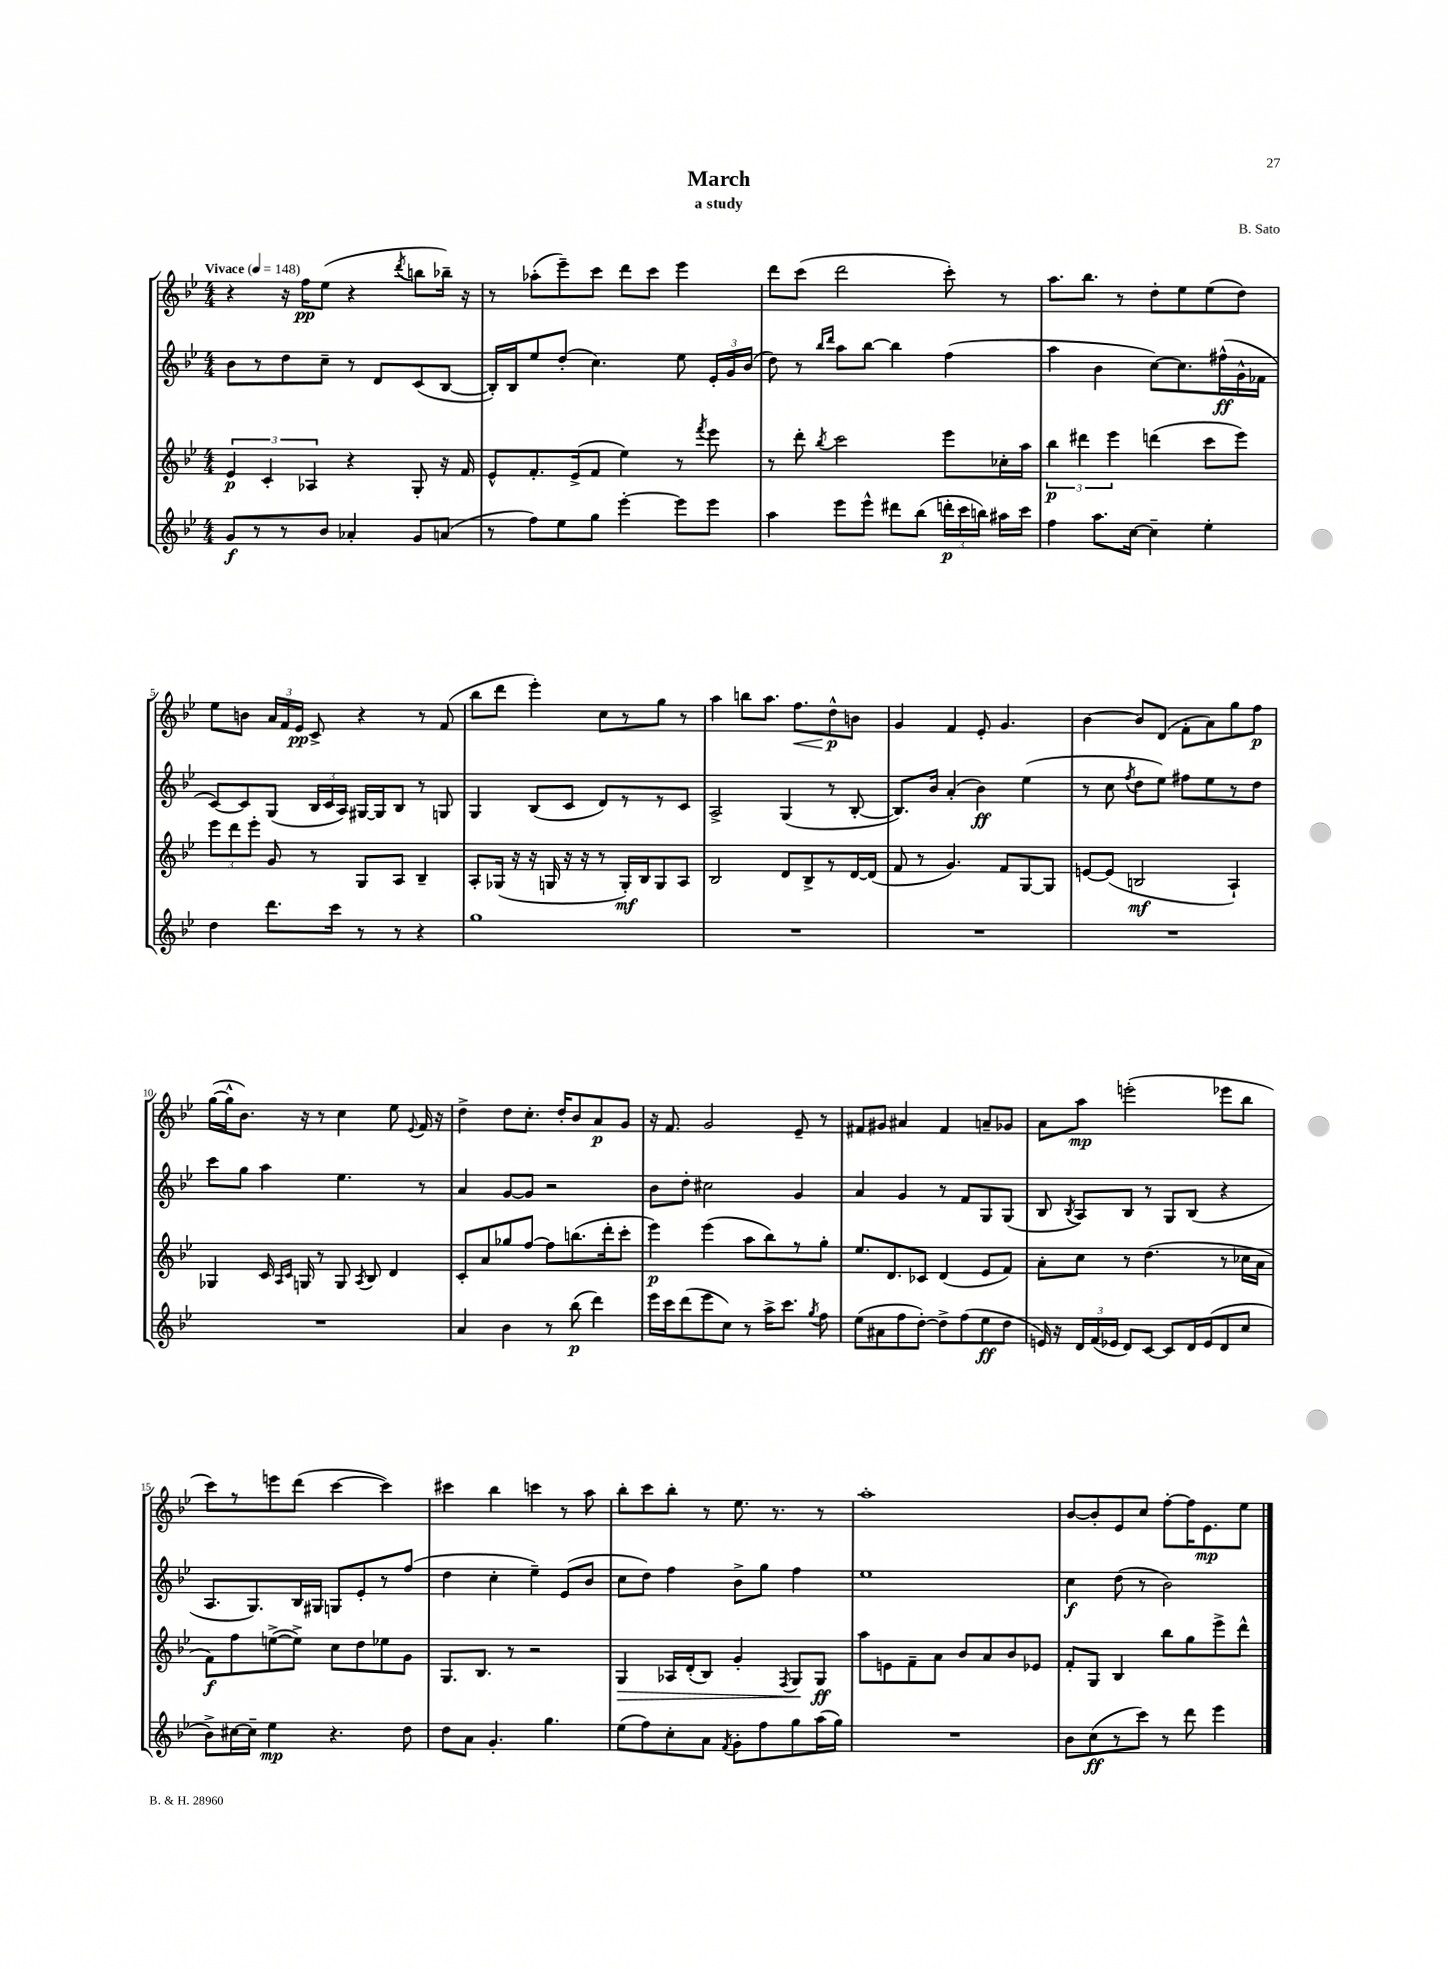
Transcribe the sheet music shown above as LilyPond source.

\header { title = "March" composer = "B. Sato" subtitle = "a study" }
<<
\new StaffGroup <<
\new Staff = "s0" {
    \clef treble \key bes \major \numericTimeSignature \time 4/4 \tempo "Vivace" 4 = 148
    \autoBeamOff r4 r16 f''16[\pp ees''8]( r4 \acciaccatura { d'''8 } b''8[ bes''16]--) r16 |
    r8 aes''8[-.( ees'''8--) c'''8] d'''8[ c'''8] ees'''4 |
    d'''8[ c'''8]( d'''2 c'''8-.) r8 |
    a''8.[ bes''8.] r8 d''8[-. ees''8 ees''8( d''8]) |
    ees''8[ b'8] \tuplet 3/2 { a'16[ f'16 ees'16]\pp } c'8-> r4 r8 f'8( |
    bes''8[ d'''8] ees'''4-.) c''8[ r8 g''8] r8 |
    a''4 b''8[ a''8.] f''8.[\< d''8-^\p\! b'8] |
    g'4 f'4 ees'8-. g'4. |
    bes'4~ bes'8[ d'8]( f'8[-. a'8) g''8 f''8]\p |
    g''16[~( g''16-^ bes'8.]) r16 r8 c''4 ees''8 \appoggiatura { ees'8 } f'16 r16 |
    d''4-> d''8[ c''8.]-. d''16[-. bes'8 a'8\p g'8] |
    r16 f'8. g'2 ees'8-- r8 |
    fis'8[ gis'8] ais'4 fis'4 a'8[-- ges'8] |
    a'8[ a''8]\mp e'''2-.( ees'''8[ bes''8] |
    c'''8[) r8 e'''8 d'''8]( c'''4~ c'''4) |
    cis'''4 bes''4 c'''4 r8 a''8 |
    bes''8[-. c'''8 bes''8]-. r8 ees''8. r8. r8 |
    a''1-. |
    bes'8[~ bes'8-. ees'8 c''8] f''8[~-. f''16 ees'8.\mp ees''8] \bar "|." |
}
\new Staff = "s1" {
    \clef treble \key bes \major \numericTimeSignature \time 4/4
    \autoBeamOff bes'8[ r8 d''8 c''8]-- r8 d'8[ c'8( bes8]~ |
    bes16[-.) bes16 ees''8 d''8]-.( c''4.) ees''8 \tuplet 3/2 { ees'16[-. g'16 bes'16]( } |
    d''8) r8 \grace { bes''16[ d'''16] } a''8[ bes''8]~ bes''4 f''4( |
    a''4 bes'4 c''8[~) c''8. fis''16-^\ff( g'16-^ fes'16] |
    c'8[~) c'8 g8]( \tuplet 3/2 { bes16[ c'16 a16]) } gis16[~ gis16 bes8] r8 g8 |
    g4 bes8[( c'8] d'8[) r8 r8 c'8] |
    a2-> g4( r8 bes8~-. |
    bes8.[) bes'16] a'4-.( bes'4\ff) ees''4( |
    r8 c''8 \acciaccatura { f''8 } d''8[ ees''8]) fis''8[ ees''8 r8 d''8] |
    c'''8[ g''8] a''4 ees''4. r8 |
    a'4 g'8[~ g'8] r2 |
    bes'8[ d''8]-. cis''2 g'4 |
    a'4 g'4 r8 f'8[ g8 g8]( |
    bes8 \acciaccatura { bes8 } a8[) bes8] r8 g8[ bes8]( r4 |
    a8.[ g8.) bes16 gis16] g8[ ees'8-. r8 f''8]( |
    d''4 c''4-. ees''4--) ees'8[( bes'8] |
    c''8[ d''8]) f''4 bes'8[-> g''8] f''4 |
    ees''1 |
    c''4\f d''8( r8 bes'2) \bar "|." |
}
\new Staff = "s2" {
    \clef treble \key bes \major \numericTimeSignature \time 4/4
    \autoBeamOff \tuplet 3/2 { ees'4\p c'4-. aes4 } r4 g8-. r16 f'16 |
    ees'8[-^ f'8.-. ees'16->( f'8] ees''4) r8 \acciaccatura { f'''8 } ees'''8 |
    r8 d'''8-. \acciaccatura { bes''8 } c'''2 ees'''8[ ces''16-. a''16] |
    \tuplet 3/2 { bes''4\p dis'''4 ees'''4 } d'''4( c'''8[ ees'''8]) |
    \tuplet 3/2 { ees'''8[ d'''8 ees'''8]-. } g'8 r8 g8[ a8] bes4-- |
    a8[-. ges16]( r16 r16 g16 r16 r16 r8 g16[-.\mf) bes16 g8 a8] |
    bes2 d'8[ bes8-> r8 d'16~ d'16]( |
    f'8 r8 g'4.) f'8[ g8~ g8] |
    e'8[~ e'8]( b2\mf a4-!) |
    ges4 c'16 \grace { a16[ c'16] } g16 r8 g8 \acciaccatura { a8 } bes8 d'4 |
    c'8[-. a'8 ges''8 f''8]~ f''8[ b''8.( d'''16-. c'''8]-. |
    ees'''4\p) ees'''4( a''8[ bes''8) r8 g''8]-. |
    ees''8.[ d'8. ces'8] d'4( ees'8[ f'8]) |
    a'8[-. c''8] r8 d''4.( r8 ces''16[ a'16] |
    f'8[\f) f''8 e''8~->( e''8]->) c''8[ d''8 ees''8 g'8] |
    g8.[ bes8.] r8 r2 |
    g4\> aes16[ d'16-.( bes8]) g'4-. \acciaccatura { f8 } g8[\! g8]\ff |
    a''8[ e'8 f'8-- a'8] bes'8[ a'8 bes'8 ees'8] |
    f'8[-. g8] bes4 bes''8[ g''8 ees'''8-> d'''8]-^ \bar "|." |
}
\new Staff = "s3" {
    \clef treble \key bes \major \numericTimeSignature \time 4/4
    \autoBeamOff g'8[\f r8 r8 bes'8] aes'4-. g'8[ a'8]( |
    r8 f''8[) ees''8 g''8] ees'''4~-. ees'''8[ ees'''8] |
    a''4 ees'''8[ ees'''8]-^ dis'''8[ bes''8]( \tuplet 3/2 { d'''16[-.\p c'''16 b''16]) } ais''16[ c'''16] |
    f''4 a''8.[ c''16]~ c''4-- ees''4-. |
    d''4 d'''8.[ c'''16] r8 r8 r4 |
    g''1 |
    R1 |
    R1 |
    R1 |
    R1 |
    a'4 bes'4 r8 bes''8\p( d'''4) |
    ees'''16[ c'''16 d'''8( ees'''8 c''8]) r8 a''16[-> c'''8.] \acciaccatura { g''8 } f''8 |
    ees''8[( ais'8 f''8 d''8]~-.) d''8[-> f''8( ees''8\ff d''8] |
    e'16) r16 \tuplet 3/2 { d'16[ f'16( ees'16] } d'8[) c'8]~ c'8[ d'16 ees'16( d'8 c''8] |
    bes'8[->) cis''16~ cis''16]-- ees''4\mp r4. d''8 |
    d''8[ a'8] g'4.-. g''4. |
    ees''8[( f''8) c''8-. a'8] \acciaccatura { f'8 } g'8[-. f''8 g''8 a''16( g''16]) |
    R1 |
    bes'8[ c''8\ff( r8 c'''8]) r8 d'''8 ees'''4 \bar "|." |
}
>>
>>
